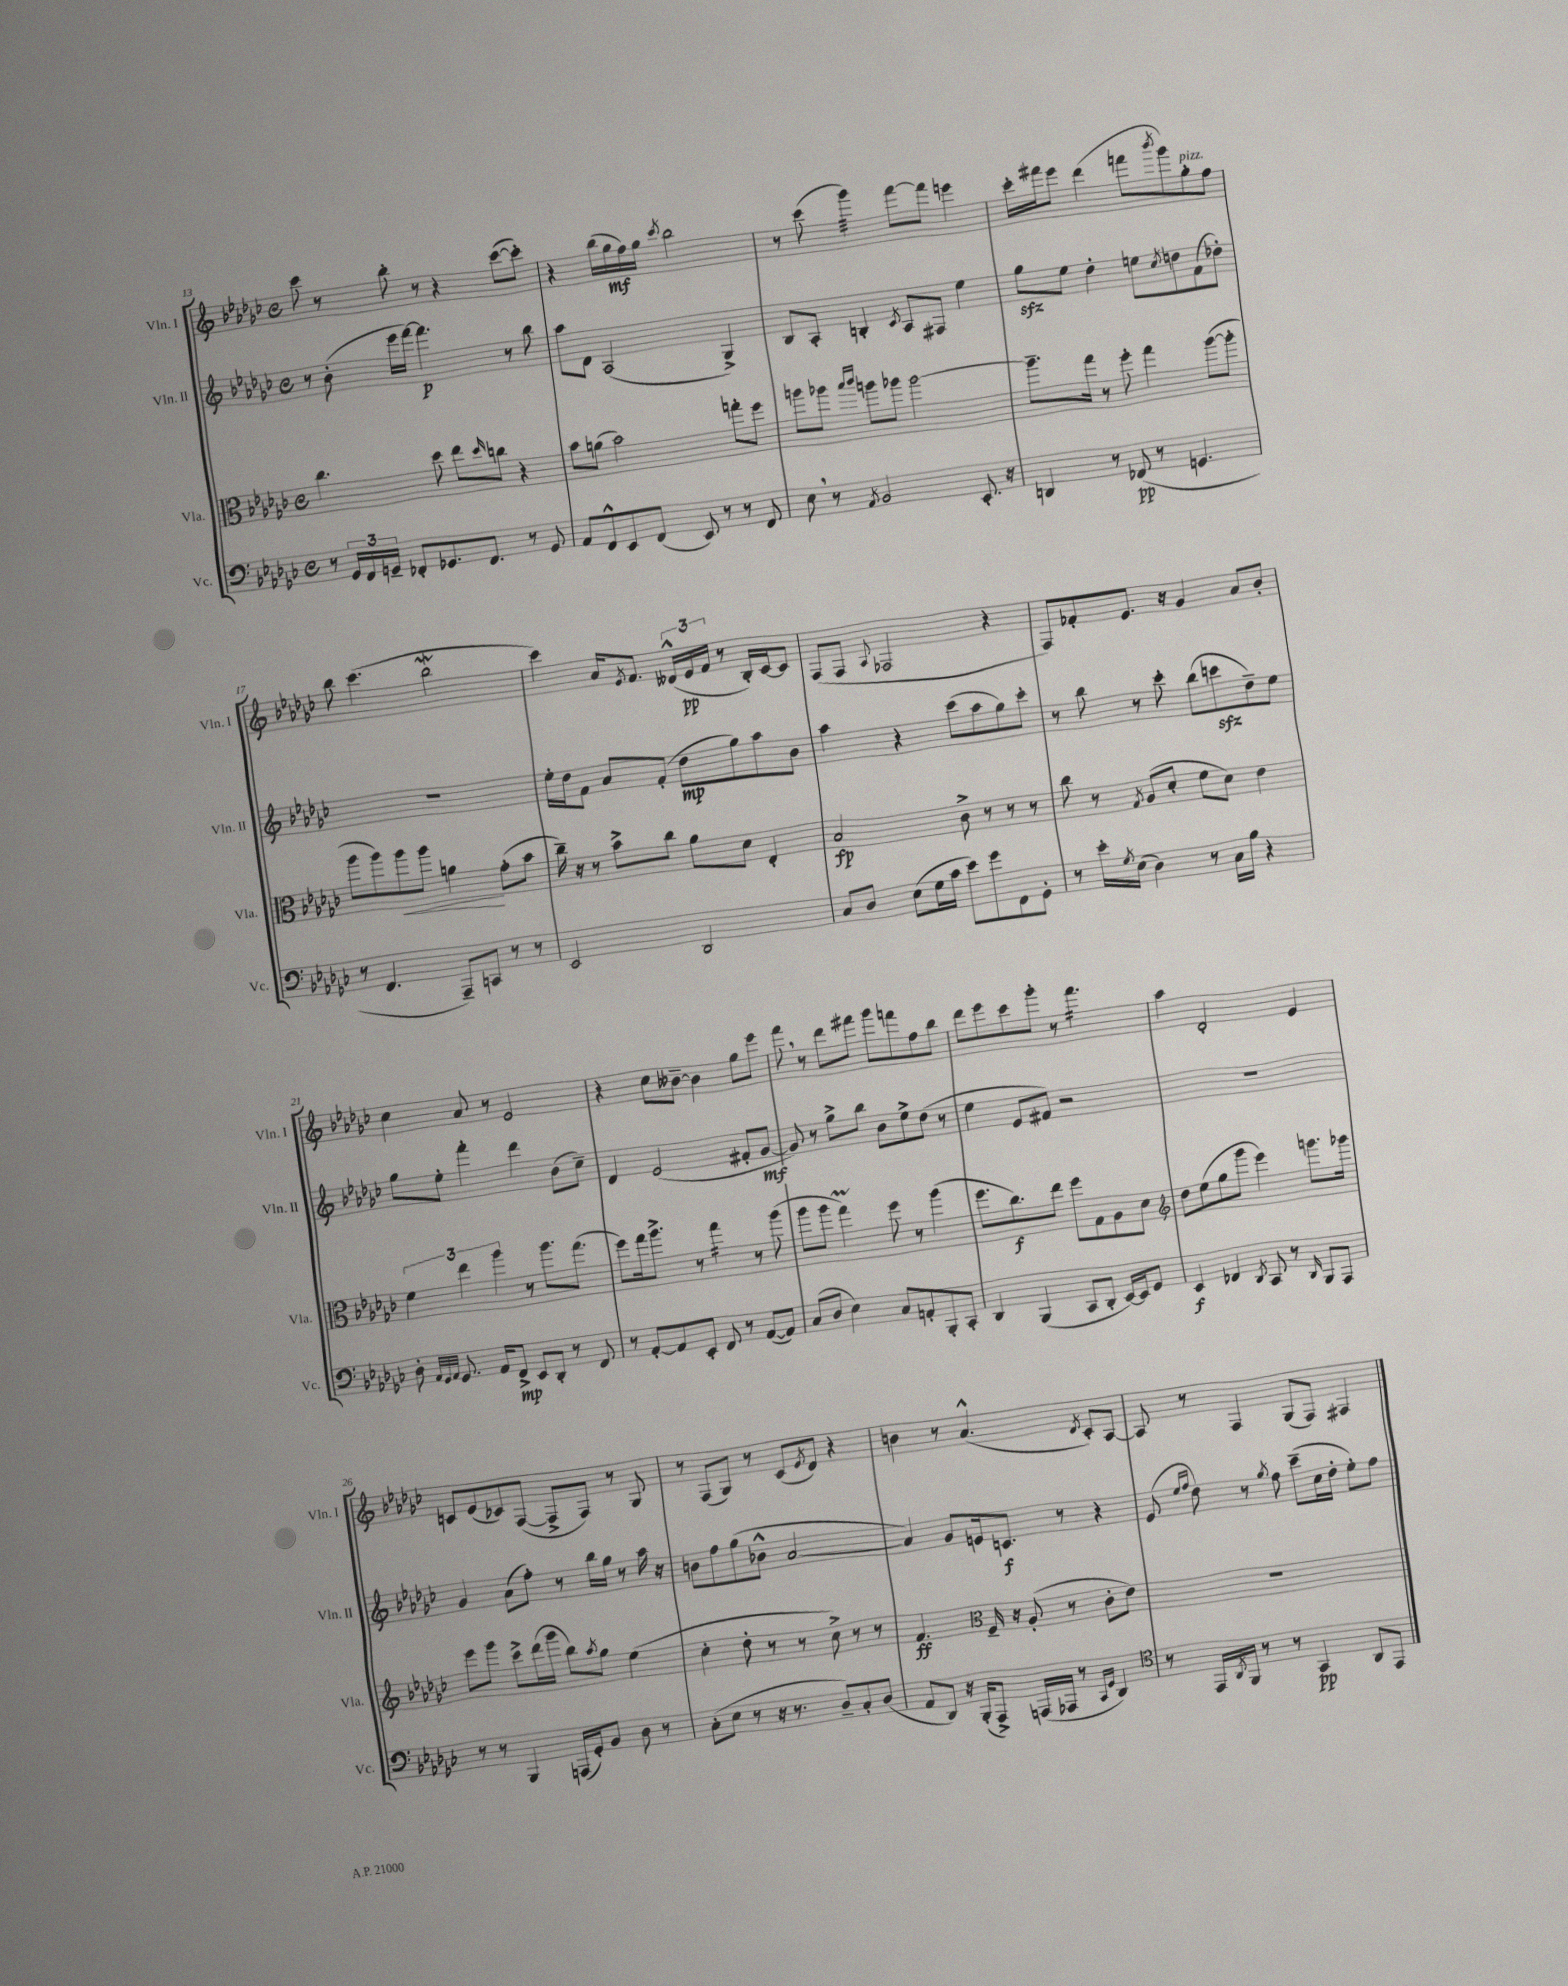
<<
\new StaffGroup <<
\new Staff = "s0" \with { instrumentName = "Vln. I" shortInstrumentName = "Vln. I" } {
    \clef treble \key ges \major \defaultTimeSignature \time 4/4
    ces'''8 r8 bes''8-. r8 r4 ces'''8~( ces'''8-.) |
    r4 bes''16( ges''16\mf f''16) ges''16 \acciaccatura { ces'''8 } bes''2 |
    r8 ces'''8( ges'''4:32) f'''8~ f'''8 e'''4 |
    ces'''16-. fis'''16 ees'''8 des'''4( f'''8 \acciaccatura { bes'''8 } ges'''8) ges''8-.^\markup { \italic "pizz." } f''8 |
    bes''8 ces'''4.( bes''2\mordent |
    ces'''4) aes'16 \acciaccatura { ees'8 } f'8. \tuplet 3/2 { deses'16-^( ees'16\pp f'16 } r8 bes16-.) ces'16~ ces'8 |
    f8( f8 \appoggiatura { aes8 } fes2 r4 |
    f8) fes'8-. ees'8. r16 ges'4 aes'8 bes'8-. |
    ces''4 aes'8 r8 ees'2 |
    r4 ces''8 beses'8~-- beses'4 ges''8 ees'''8 |
    f'''8 \breathe r8 des'''8 fis'''8 ges'''8 f'''8 f''8 bes''8 |
    des'''8 ees'''8 ces'''8 ges'''8-. r8 f'''4.:16 |
    aes''4 des'2-. ees'4 |
    c'8 ees'8( ces'8) f8~( f8-> f8) r8 ges8 |
    r8 f8( ges8) r8 ces'8( \acciaccatura { ees'8 } des'8) r4 |
    b'4 r8 aes'4.-^( \acciaccatura { des'8 } ces'8-.) aes8~ |
    aes8 r8 f4 ges8( f8) fis4 \bar "|." |
}
\new Staff = "s1" \with { instrumentName = "Vln. II" shortInstrumentName = "Vln. II" } {
    \clef treble \key ges \major \defaultTimeSignature \time 4/4
    r8 bes'8-.( ees'''16 f'''16~) f'''4.\p r8 bes''8 |
    aes''8 des'8 aes2( ges4->) |
    bes8 aes8-. b4-. \acciaccatura { ces'8 } aes8 fis8 ees''4 |
    ges''8\sfz ees''8 des''4-. e''8 \acciaccatura { ces''8 } d''8 f'8( des''8-.) |
    R1 |
    ees''16-. des''16 f'8 aes'8 f'8-.( des''8\mp ges''8) aes''8 bes'8 |
    aes''4 r4 ces'''8( aes''8 ges''8) ces'''8-. |
    r8 bes''8 r8 ces'''8-. bes''8( c'''8\sfz des''8--) ees''8 |
    ges''8 ees''8-. f'''4-. des'''4 bes'8( ces''8--) |
    des'4 ees'2( fis'8-. ges'8~\mf |
    ges'8) r8 ges''8-> bes''8 bes'8 ees''8-> des''8( r8 |
    ees''4 ees'8 fis'8) r2 |
    R1 |
    ges'4 aes'8( f''8-.) r8 bes''16 ges''16 r8 aes''16 r16 |
    b'8 f''8 ges''8( bes'8-^ aes'2~ |
    aes'4) ges'8 e'16 c'8.\f r8 r4 |
    ees'8( \grace { ees''16 f''16 } des''8) r8 \acciaccatura { ges''8 } f''8 ces'''8--( ces''16 des''16-. ees''8-.) f''8 \bar "|." |
}
\new Staff = "s2" \with { instrumentName = "Vla." shortInstrumentName = "Vla." } {
    \clef alto \key ges \major \defaultTimeSignature \time 4/4
    ces''4. des''8 ees''8 \grace { des''16 } c''8 r4 |
    bes'8 a'8( bes'2) g''8-. f''8 |
    a''8 aes''8 \grace { bes''16 ces'''16 } a''8 aes''8 aes''2~ |
    aes''8.-- ges''16 r8 f''8-. ges''4 aes''8~( aes''8-. |
    aes''8 aes''8) aes''8\< aes''8 a'4\! ges'8-.( bes'8 |
    ces''16--) r16 r8 bes'8-> ces''8 aes'8 des'8 ees4-. |
    bes2\fp ces'8-> r8 r8 r8 |
    ces''8 r8 \acciaccatura { ges8 } aes8( des'8-. f'8 des'8) ees'4 |
    \tuplet 3/2 { f'4 ees''4 aes''4 } r8 aes''8. ges''8.( |
    f''8) ges''16 aes''8.-> r8 ges''4:16 r8 aes''8( |
    aes''8 aes''8 ges''4\prall) f''8 r8 aes''4( |
    f''8. ces''8.\f) ees''8 f''8 ges8 aes8 des'8 |
    \clef treble des''8 ees''8( ges''8 ges'''8 ees'''4) g'''8. ges'''16 |
    ees'''8 ges'''8 ces'''8-> des'''16( ges'''16 bes''8) \acciaccatura { aes''8 } ges''8 ees''4( |
    ces''4-. des''8-. r8 r8 ces''8->) r8 r8 |
    f'4.\ff \clef alto f16-- r16 aes8-.( r8 ces'8-. ees'8) |
    R1 \bar "|." |
}
\new Staff = "s3" \with { instrumentName = "Vc." shortInstrumentName = "Vc." } {
    \clef bass \key ges \major \defaultTimeSignature \time 4/4
    r8 \tuplet 3/2 { ges,16 f,16 g,16-- } fes,8-. ges,8. fes,8. r8 ges,8 |
    aes,8 f,8-^ ees,8 f,8( ees,8) r8 r8 f,8 |
    ees8 \breathe r8 \acciaccatura { aes,8 } bes,2 ees,8.-. r16 |
    d,4 r8 fes,8\pp( r8 g,4. |
    r8 f,4. aes,,8--) c,8 r8 r8 |
    ees,2 des,2 |
    ces8 des8 ees8( ges16 ces'16 ees'8) ges'8 f,8 ges,8-. |
    r8 ees'16-. \acciaccatura { ges8 } ees16( des4) r8 ces16 bes16 r4 |
    des8-. \grace { aes,32 ges,32 aes,32 } ges,8. aes,16 f,8->\mp ees,8 des,8-. r8 f,8 |
    r8 aes,8~-. aes,8 ees,8-. f,8 r8 aes,8~( aes,8) |
    ces8( des8 ees4) ces8 a,8-. bes,,8-. ces,8-. |
    des,4 bes,,4( ces,8 des,8-. ees,16~) ees,16 ges,8 |
    ees,4\f fes,4 \acciaccatura { des,8 } ces,8 r8 \grace { des,16 } bes,,8 aes,,8 |
    r8 r8 bes,,4 a,,16( ges,16-.) bes,8 des8 r8 |
    ces8-.( ees8 r8 r16 r8. des8--) ces8-. des8( |
    aes,8 des,8) r16 bes,,16-.( aes,,8->) a,,16( aes,,16 r8 \grace { ces,16 ges,16 } des,4) |
    \clef tenor r8 ees,16 \acciaccatura { aes,8 } f,16 r8 r8 ges,4\pp aes,8 ees,8 \bar "|." |
}
>>
>>
\layout { \context { \Score currentBarNumber = #13 } }
